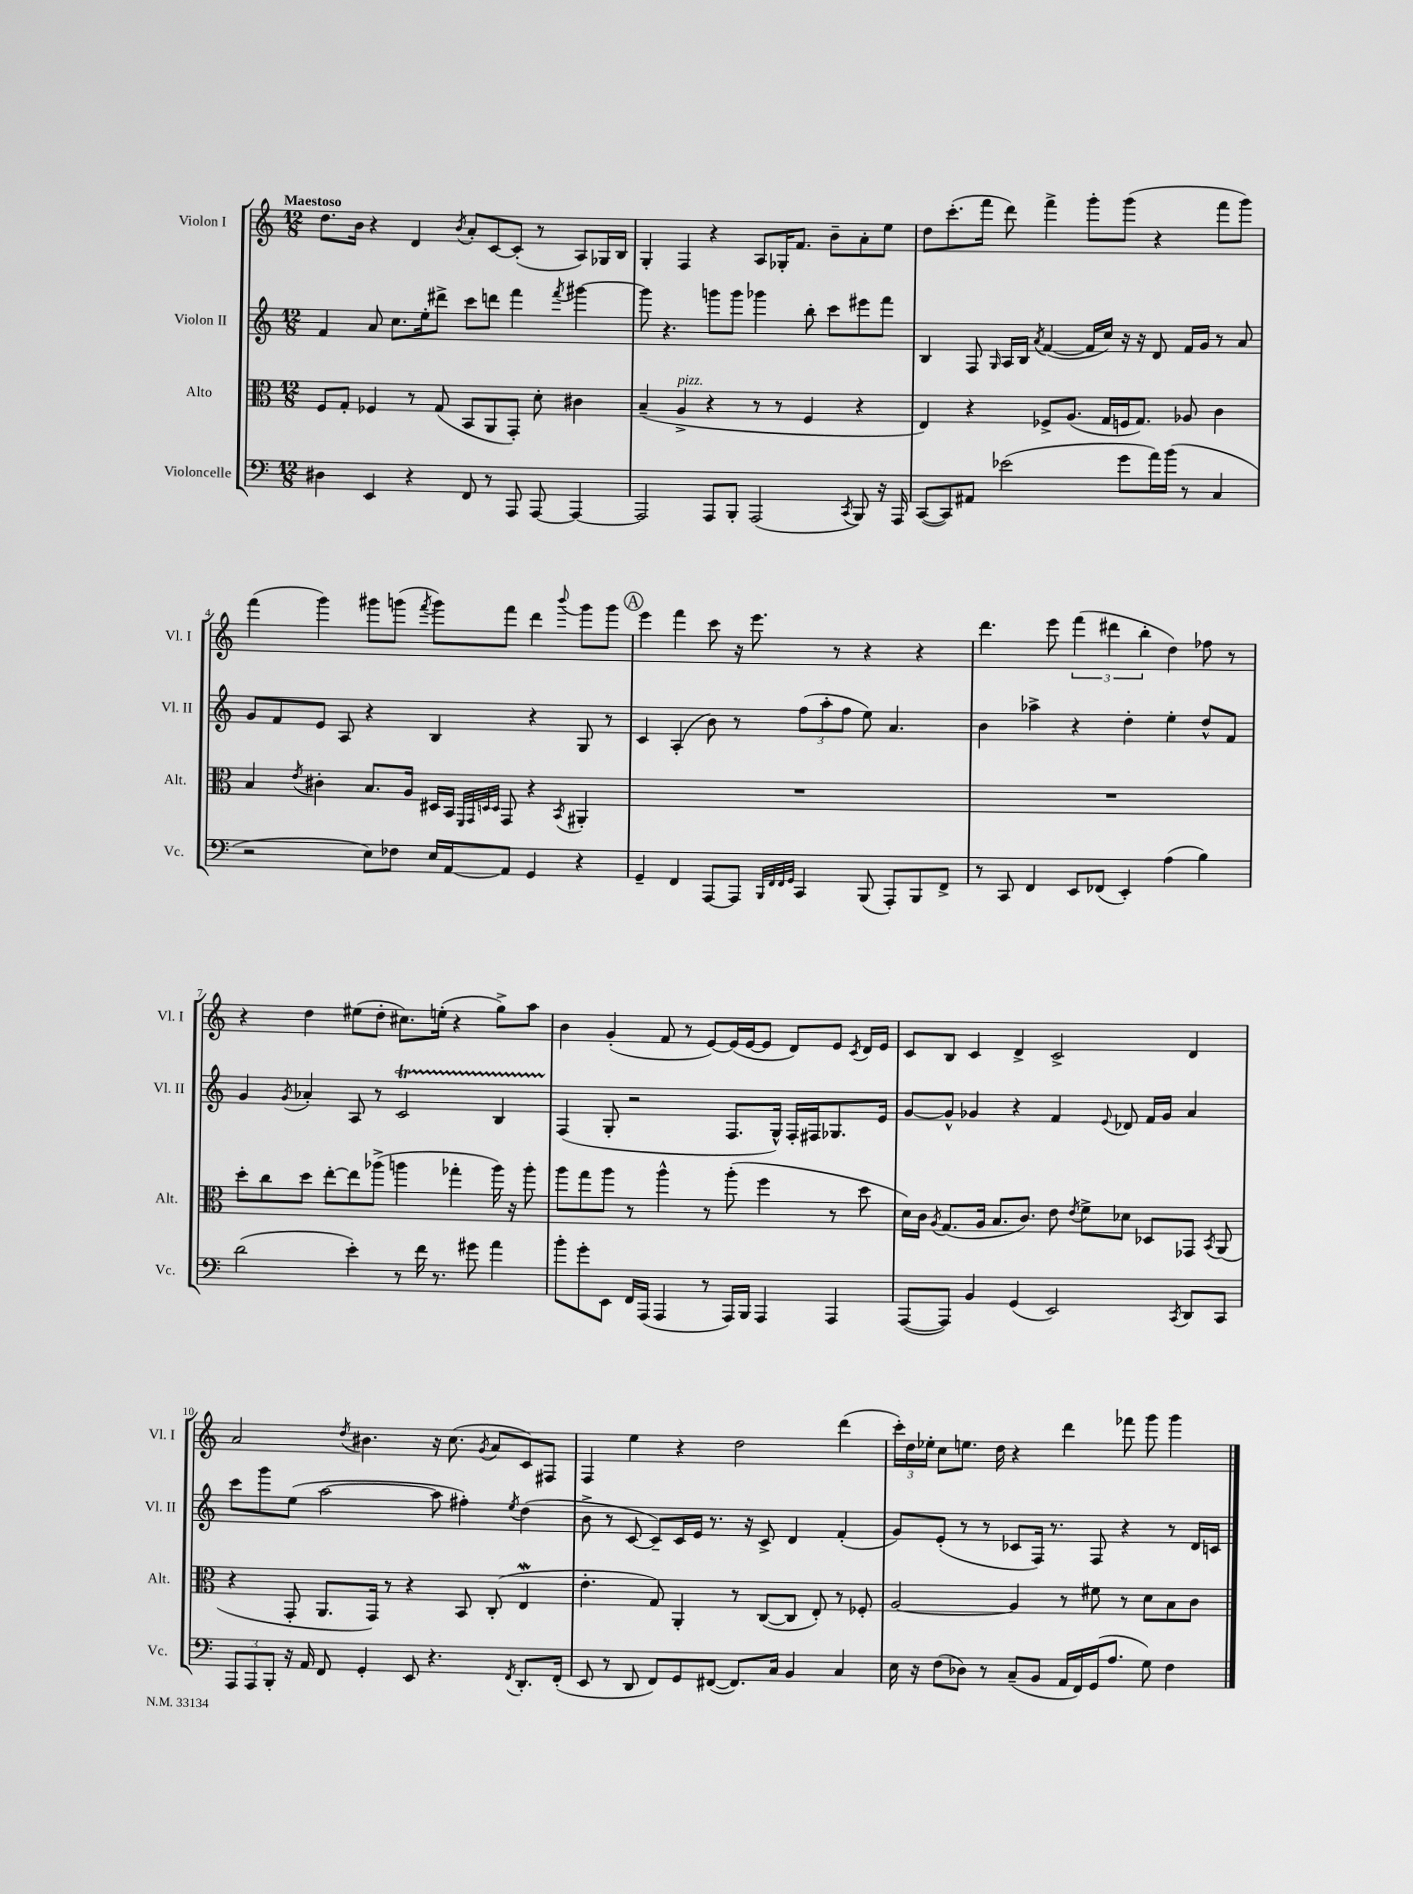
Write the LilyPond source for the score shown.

<<
\new StaffGroup <<
\new Staff = "s0" \with { instrumentName = "Violon I" shortInstrumentName = "Vl. I" } {
    \clef treble \key c \major \numericTimeSignature \time 12/8 \tempo "Maestoso"
    \autoBeamOff d''8.[ b'16] r4 d'4 \acciaccatura { b'8 } a'8[-. c'8~ c'8]-.( r8 a8[) ges16 b16] |
    g4-. f4 r4 a8[ ges16-. f'8.] b'8[-- a'8-. e''8] |
    d''8[ c'''8.-.( f'''16] d'''8) f'''4-> g'''8[-. g'''8]( r4 f'''8[ g'''8]) |
    f'''4( g'''4) gis'''8[ g'''8]( \acciaccatura { f'''8 } g'''8[) f'''8] d'''4 \appoggiatura { b'''8 } g'''8[ g'''8] |
    \mark \markup { \circle "A" } e'''4 f'''4 c'''8 r16 e'''8. r8 r4 r4 |
    d'''4. e'''8 \tuplet 3/2 { f'''4( dis'''4 b''4-. } d''4) fes''8 r8 |
    r4 d''4 eis''8[( d''8]-. cis''8.[) e''16]-.( r4 g''8[->) a''8] |
    b'4 g'4-.( f'8 r8 e'8[~) e'16( e'16~ e'8] d'8[) e'8] \acciaccatura { c'8 } d'16[ e'16] |
    c'8[ b8] c'4 d'4-> c'2-> d'4 |
    a'2 \acciaccatura { d''8 } bis'4. r16 c''8.( \acciaccatura { g'8 } a'8[ c'8) fis8] |
    f4 e''4 r4 d''2 d'''4( |
    \tuplet 3/2 { c'''16[-.) d''16 ees''16]-. } c''8[ e''8.] d''16 r4 d'''4 fes'''8 g'''8 g'''4 \bar "|." |
}
\new Staff = "s1" \with { instrumentName = "Violon II" shortInstrumentName = "Vl. II" } {
    \clef treble \key c \major \numericTimeSignature \time 12/8
    \autoBeamOff f'4 a'8 c''8.[ e''16-. dis'''8]-> c'''8[ d'''8] f'''4 \acciaccatura { f'''8 } gis'''4~ |
    gis'''8 r4. g'''8[ g'''8] ges'''4 b''8-. c'''8[ eis'''8 f'''8] |
    b4 f8 \grace { g16 } a16[ b16] \acciaccatura { a'8 } f'4~( f'16[ c''16]) r16 r16 d'8 f'16[ g'16] r8 a'8 |
    g'8[ f'8 e'8] a8 r4 b4 r4 g8 r8 |
    \mark \markup { \circle "A" } c'4 a4-.( b'8) r8 \tuplet 3/2 { f''8[( a''8-. f''8] } e''8) a'4. |
    b'4 aes''4-> r4 d''4-. e''4-. d''8[-^ f'8] |
    g'4 \acciaccatura { g'8 } aes'4-. a8 r8 c'2\startTrillSpan b4 |
    f4\stopTrillSpan( g8-. r2 f8.[ g16]-^) f16[-. fis16 ges8. e'16] |
    g'8[~ g'8]-^ ges'4 r4 f'4 \appoggiatura { e'8 } des'8 f'16[ ges'16] a'4 |
    c'''8[ g'''8 e''8]( a''2~ a''8 fis''4-.) \acciaccatura { e''8 } d''4( |
    b'8-> r8 c'8~ c'8[--) c'16 e'16] r8. r16 c'8-> d'4 f'4-.( |
    g'8[) e'8]-.( r8 r8 ces'8[ f16]) r8. f8 r4 r8 d'16[ c'16] \bar "|." |
}
\new Staff = "s2" \with { instrumentName = "Alto" shortInstrumentName = "Alt." } {
    \clef alto \key c \major \numericTimeSignature \time 12/8
    \autoBeamOff f8[ g8]-. fes4 r8 g8( b,8[ a,8 g,8]-.) d'8-. cis'4 |
    b4--( a4->^\markup { \italic "pizz." } r4 r8 r8 f4 r4 |
    e4) r4 fes8[-> a8.]( g16[ f16 g8.]) aes8 c'4 |
    b4 \acciaccatura { e'8 } cis'4-. b8.[ a16] dis16[ b,16] \grace { f,32[ g,32 d32 d32] } g,8 r4 \acciaccatura { b,8 } ais,4-. |
    \mark \markup { \circle "A" } R1. |
    R1. |
    d''8[-. c''8 d''8] e''8[~-. e''8 aes''8]->( a''4 ges''4-. a''16) r16 a''8-. |
    a''8[ g''8 a''8] r8 a''4-^ r8 a''8-.( f''4 r8 d''8 |
    d'16[) c'16] \acciaccatura { a8 } g8.[( a16] b8.[ c'8.]) e'8 \acciaccatura { e'8 } f'8[-> des'8] des8[ ges,8] \acciaccatura { b,8 } a,8( |
    r4 g,8-. a,8.[ g,16]) r8 r4 b,8 c8-.( e4\mordent |
    e'4.-. g8) a,4-. r8 c8[~( c8] e8-.) r8 fes8-. |
    a2~ a4 r8 fis'8 r8 d'8[ b8 c'8] \bar "|." |
}
\new Staff = "s3" \with { instrumentName = "Violoncelle" shortInstrumentName = "Vc." } {
    \clef bass \key c \major \numericTimeSignature \time 12/8
    \autoBeamOff dis4 e,4 r4 f,8 r8 a,,8 a,,8~ a,,4~ |
    a,,2 a,,8[ b,,8]-. a,,2( \acciaccatura { c,8 } b,,8) r16 a,,16 |
    c,8[~( c,8) ais,8] ees'2( g'8[ a'16) b'16]( r8 c4 |
    r2 e8[) fes8] e16[ a,16~ a,8] g,4 r4 |
    \mark \markup { \circle "A" } g,4-- f,4 a,,8[~ a,,8] \grace { b,,32[ f,32 f,32 g,32] } c,4 b,,8( a,,8[-.) b,,8 f,8]-> |
    r8 c,8 f,4 e,8[ fes,8]( e,4-.) a4( b4) |
    d'2( e'4-.) r8 f'16 r8. gis'8 a'4 |
    b'8[-. g'8-. e,8] f,16[ a,,16]( a,,4 r8 a,,16[) b,,16] a,,4 a,,4 |
    a,,8[~( a,,8]) b,4 g,4( e,2) \acciaccatura { c,8 } d,8[ c,8] |
    \tuplet 3/2 { a,,8[ a,,8 b,,8]-. } r16 a,16 f,8 g,4-. e,8 r4. \acciaccatura { f,8 } d,8.[-. f,16]-.( |
    e,8 r8 d,8 f,8[) g,8 fis,8]~( fis,8.[) c16] b,4 c4 |
    e16 r16 f8[( des8]) r8 c8[--( b,8] a,16[ f,16) g,16( a8.] g8) f4 \bar "|." |
}
>>
>>
